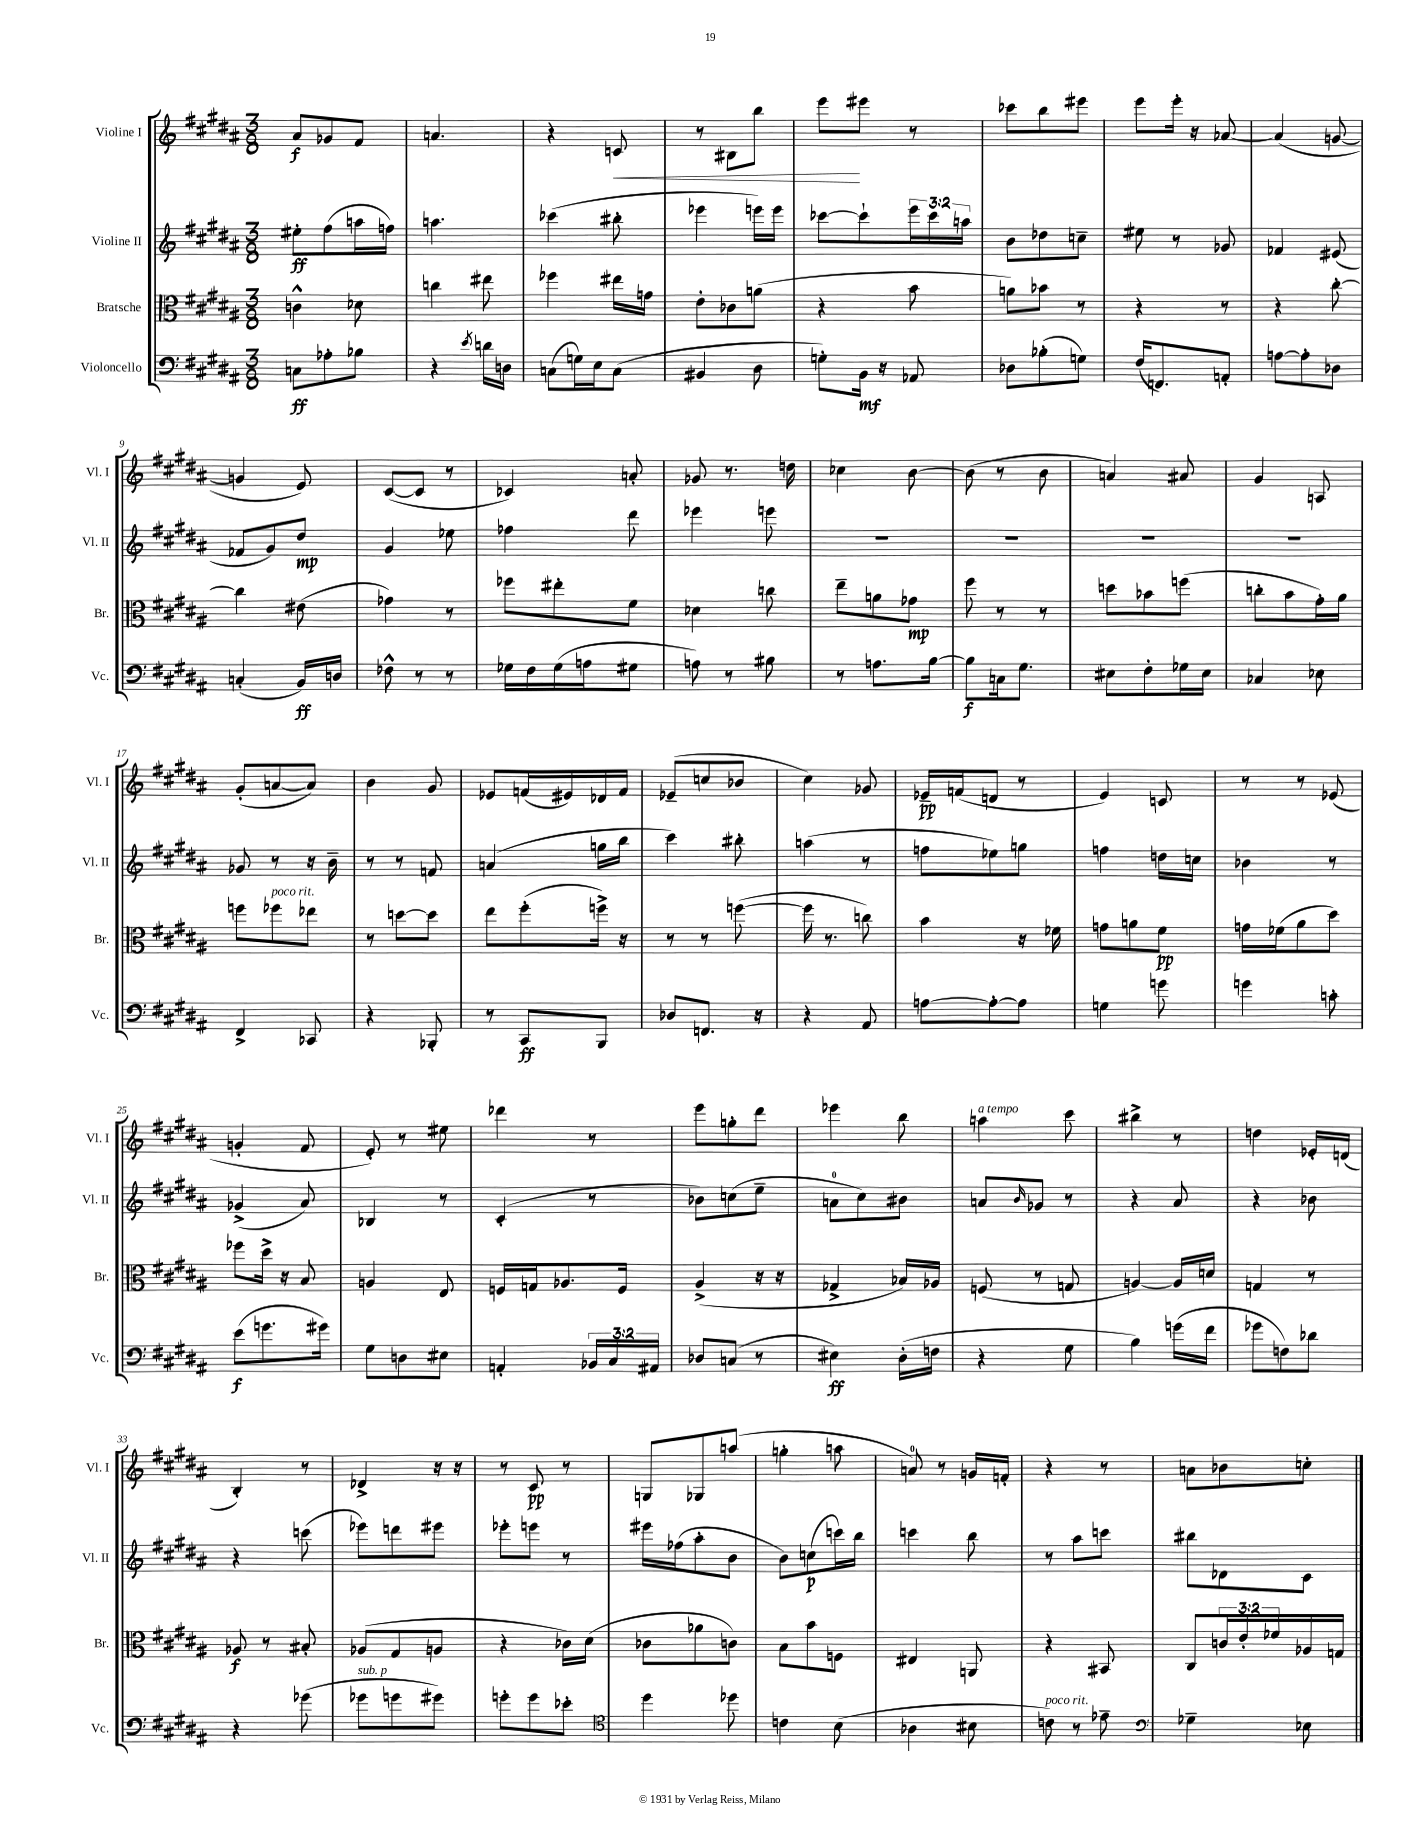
<<
\new StaffGroup <<
\new Staff = "s0" \with { instrumentName = "Violine I" shortInstrumentName = "Vl. I" } {
    \clef treble \key b \major \numericTimeSignature \time 3/8
    ais'8\f ges'8 fis'8 |
    a'4. |
    r4 c'8\< |
    r8 bis8 b''8 |
    e'''8\! eis'''8 r8 |
    ces'''8 b''8 eis'''8 |
    e'''8 e'''16-. r16 aes'8~ |
    aes'4( g'8~ |
    g'4 e'8) |
    cis'8~( cis'8 r8 |
    ces'4) a'8-. |
    ges'8 r8. d''16 |
    ces''4 b'8~ |
    b'8( r8 b'8 |
    a'4) ais'8 |
    gis'4 a8 |
    gis'8-.( a'8~ a'8) |
    b'4 gis'8 |
    ees'8 f'16( eis'16) des'16 f'16 |
    ees'8--( c''8 bes'8 |
    cis''4) ges'8 |
    ees'16--\pp f'16( d'8 r8 |
    e'4) c'8 |
    r8 r8 ees'8( |
    g'4-. fis'8 |
    e'8-.) r8 eis''8 |
    des'''4 r8 |
    e'''8 g''8-. dis'''8 |
    ees'''4 b''8 |
    a''4^\markup { \italic "a tempo" } cis'''8 |
    bis''4-> r8 |
    d''4 ees'16-. d'16( |
    b4-.) r8 |
    des'4-> r16 r16 |
    r8 cis'8\pp r8 |
    g8 ges8 a''8( |
    g''4-. a''8 |
    a'8-0) r8 g'16 f'16-. |
    r4 r8 |
    a'8 bes'8 c''8-. \bar "|." |
}
\new Staff = "s1" \with { instrumentName = "Violine II" shortInstrumentName = "Vl. II" } {
    \clef treble \key b \major \numericTimeSignature \time 3/8 \override Staff.TupletNumber.text = #tuplet-number::calc-fraction-text
    eis''8-.\ff fis''8( a''16 f''16) |
    a''4. |
    ces'''4( bis''8-. |
    ees'''4 e'''16) e'''16 |
    ces'''8~ ces'''8-! \tuplet 3/2 { e'''16 ces'''16 a''16 } |
    b'8 des''8 c''8-- |
    eis''8 r8 ges'8 |
    fes'4 eis'8( |
    fes'8 gis'8) dis''8\mp |
    gis'4 ees''8 |
    fes''4 dis'''8 |
    ees'''4 e'''8 |
    R4. |
    R4. |
    R4. |
    R4. |
    ges'8 r8 r16 b'16-- |
    r8 r8 f'8 |
    a'4( g''16 b''16 |
    cis'''4) bis''8-. |
    a''4( r8 |
    f''8 ees''8) g''8 |
    f''4 d''16 c''16 |
    bes'4 r8 |
    ges'4->( ais'8) |
    bes4 r8 |
    cis'4-.( r8 |
    bes'8) c''8( e''8-- |
    a'8-0 cis''8) bis'8 |
    a'8 \grace { b'16 } ges'8 r8 |
    r4 ais'8 |
    r4 bes'8 |
    r4 c'''8( |
    ees'''8) d'''8 eis'''8 |
    ees'''8-. e'''8 r8 |
    eis'''16 fes''16( ais''8-. b'8 |
    b'8) c''8\p( c'''16) b''16 |
    c'''4 b''8 |
    r8 ais''8 c'''8 |
    bis''8 des'8 cis'8 \bar "|." |
}
\new Staff = "s2" \with { instrumentName = "Bratsche" shortInstrumentName = "Br." } {
    \clef alto \key b \major \numericTimeSignature \time 3/8 \override Staff.TupletNumber.text = #tuplet-number::calc-fraction-text
    c'4-^ des'8 |
    c''4 eis''8 |
    fes''4 eis''16 g'16 |
    e'8-. ces'8 a'8( |
    r4 b'8 |
    a'8) bes'8 r8 |
    r4 r8 |
    r4 cis''8~-. |
    cis''4 eis'8( |
    ges'4) r8 |
    fes''8 eis''8-. fis'8 |
    des'4 c''8 |
    e''8-- a'8 ges'8\mp |
    fis''8 r8 r8 |
    d''8 bes'8 f''8( |
    c''8-. b'8 gis'16-.) ais'16 |
    f''8 fes''8^\markup { \italic "poco rit." } ees''8 |
    r8 d''8~ d''8 |
    e''8 fis''8-.( f''16->) r16 |
    r8 r8 f''8~( |
    f''16 r8. c''8) |
    b'4 r16 fes'16 |
    g'8 a'8 fis'8\pp |
    g'16 fes'16( ais'8 dis''8) |
    fes''8 dis''16-> r16 b8 |
    a4 e8 |
    f16 g16 aes8. f16 |
    ais4->( r16 r16 |
    ges4-> bes16) aes16 |
    f8( r8 g8 |
    a4~) a16 d'16 |
    g4 r8 |
    aes8\f r8 bis8-. |
    aes8( gis8 a8 |
    r4 ces'16) dis'16( |
    ces'8 aes'8 c'8) |
    b8 b'8 f8 |
    eis4 a,8 |
    r4 bis,8 |
    cis8 \tuplet 3/2 { c'16 e'16-. fes'16 } aes16 g16 \bar "|." |
}
\new Staff = "s3" \with { instrumentName = "Violoncello" shortInstrumentName = "Vc." } {
    \clef bass \key b \major \numericTimeSignature \time 3/8 \override Staff.TupletNumber.text = #tuplet-number::calc-fraction-text
    c8\ff aes8-. bes8 |
    r4 \acciaccatura { e'8 } d'16 d16 |
    c8( g16) e16 c8( |
    bis,4 dis8 |
    g8-.) b,16\mf r16 aes,8 |
    des8 bes8-.( g8) |
    fis16( f,8.) a,8-. |
    a8~ a8-. des8 |
    c4-.( b,16\ff) d16 |
    fes8-^ r8 r8 |
    ges16 fis16 ges16( a16 gis8 |
    a8) r8 bis8 |
    r8 a8. b16~ |
    b8\f c16 gis8. |
    eis8 fis8-. ges16 eis16 |
    ces4 ees8 |
    fis,4-> ces,8 |
    r4 bes,,8-. |
    r8 cis,8\ff b,,8 |
    des8 f,8. r16 |
    r4 ais,8 |
    a8~ a8~-. a8 |
    g4 g'8 |
    g'4 c'8-. |
    e'8\f( g'8. gis'16) |
    gis8 d8 eis8 |
    a,4-. \tuplet 3/2 { bes,16 cis16 ais,16 } |
    des8 c8( r8 |
    eis4\ff) dis16-.( f16 |
    r4 gis8 |
    b4) g'16( fis'16 |
    ges'8 f8) des'8 |
    r4 ges'8( |
    ges'8^\markup { \italic "sub. p" } g'8 gis'8) |
    g'8-. g'8 ees'8-. |
    \clef tenor dis''4 des''8 |
    c'4 b8( |
    aes4 bis8 |
    c'8^\markup { \italic "poco rit." }) r8 ees'8-- |
    \clef bass ges4-- ees8 \bar "|." |
}
>>
>>
